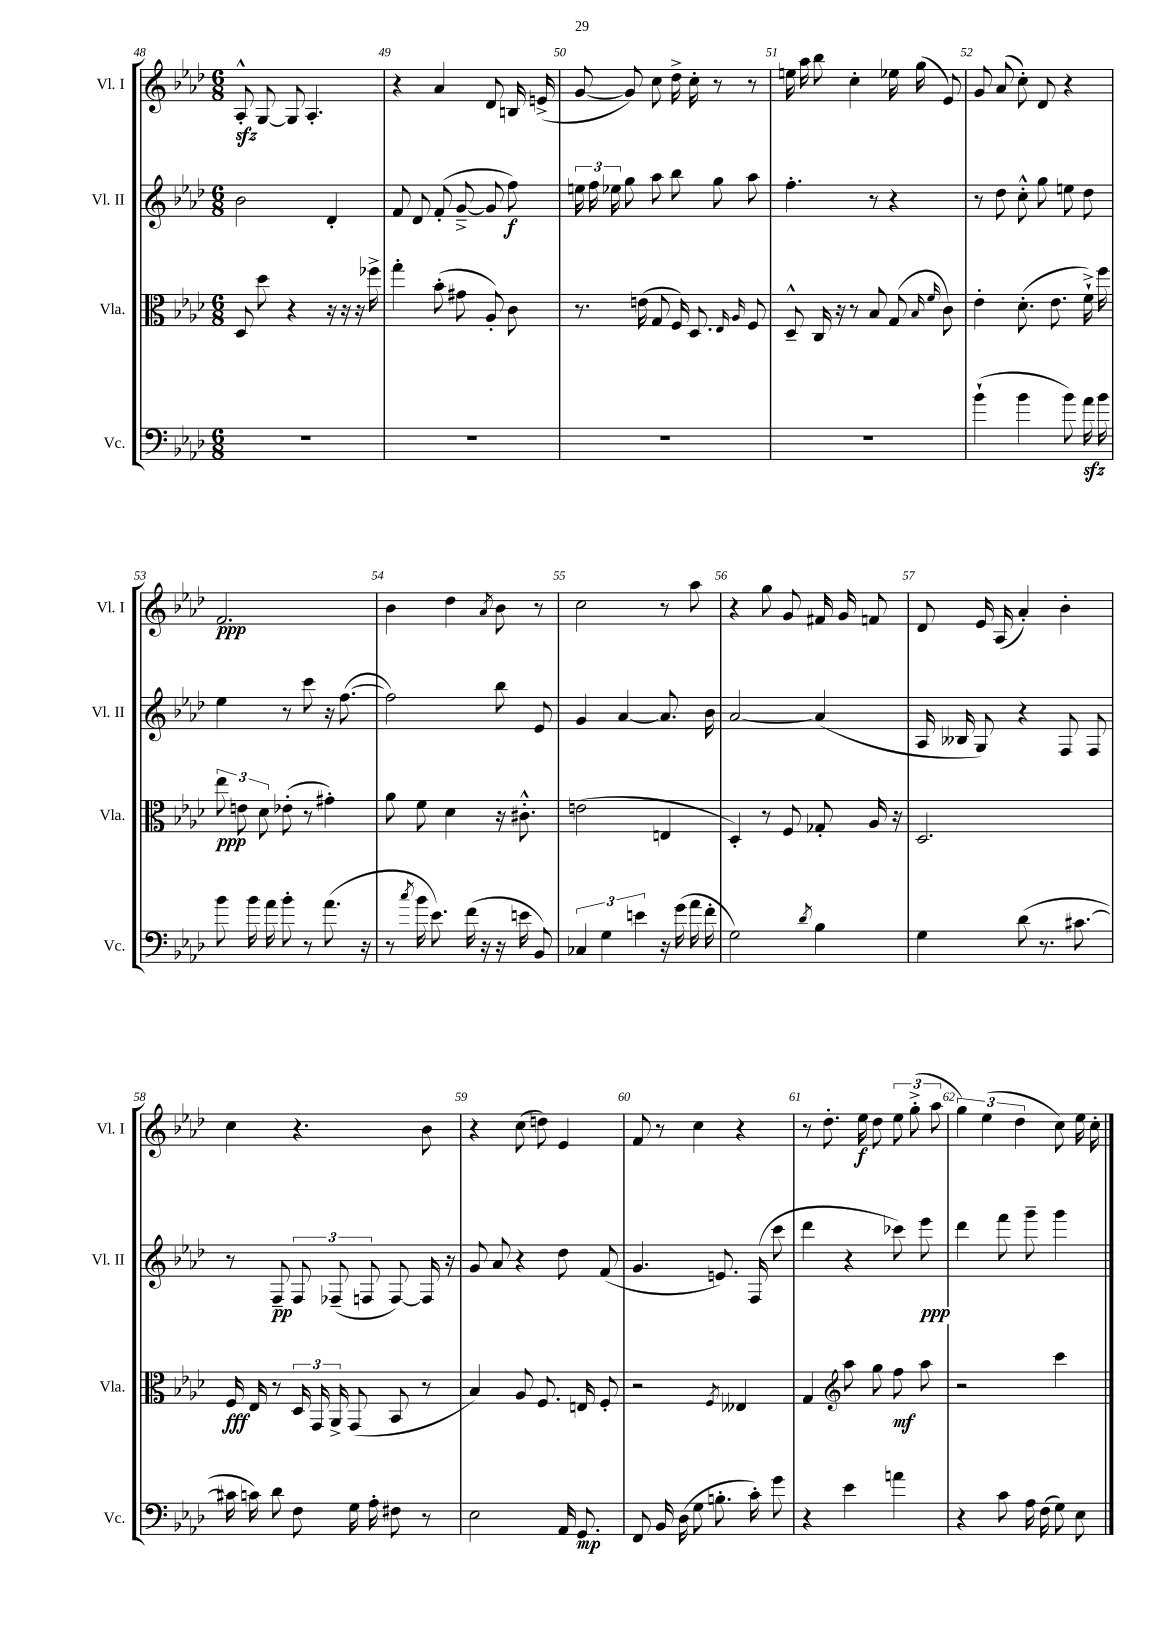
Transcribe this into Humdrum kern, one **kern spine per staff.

**kern	**kern	**kern	**kern
*staff4	*staff3	*staff2	*staff1
*clefF4	*clefC3	*clefG2	*clefG2
*k[b-e-a-d-]	*k[b-e-a-d-]	*k[b-e-a-d-]	*k[b-e-a-d-]
*M6/8	*M6/8	*M6/8	*M6/8
2.r	8D-/	2b-\	8A-'^^/
.	8dd-\	.	[8G/
.	4r	.	8G/]
.	.	.	4.A-'/
.	16r	4d-'/	.
.	16r	.	.
.	16r	.	.
.	16ff-^\	.	.
=	=	=	=
2.r	4gg'\	8f/	4r
.	.	8d-/	.
.	(8b-'\	(8f'/	4a-/
.	8g#\	[8g~^/	.
.	8A-'/)	8g/]	8d-/
.	8c\	8ff\)	16B/
.	.	.	(16e^/
=	=	=	=
2.r	8.r	24ee\	[8g/
.	.	24ff\	.
.	.	24ee-\	.
.	.	8gg\	8g/])
.	(16e\	.	.
.	8G/	8aa-\	8cc\
.	16F/)	8bb-\	16dd-^\
.	8.D-/	.	16cc'\
.	.	8gg\	8r
.	16qqE-/	.	.
.	16qqA-/	.	.
.	8F/	8aa-\	8r
=	=	=	=
2.r	8D-~^^/	4.ff'\	16ee\
.	.	.	16aa-\
.	16C/	.	8bb-\
.	16r	.	.
.	8r	.	4cc'\
.	8B-/	8r	.
.	(8G/	4r	16ee-\
.	.	.	(16gg\
.	16qqB-/	.	.
.	16qqf/	.	.
.	8c\)	.	8e-/)
=	=	=	=
(4b-`\	4e-'\	8r	8g/
.	.	8dd-\	(8a-/
4b-\	(8.d-'\	8cc'^^\	8cc'\)
.	.	8gg\	8d-/
.	8.e-\	.	.
8b-\)	.	8ee\	4r
16a-\	16f`^\)	8dd-\	.
16b-\	16ff\	.	.
=	=	=	=
8b-\	12ee-\	4ee-\	2.f/
.	12e\	.	.
16b-\	.	.	.
.	12d-\	.	.
16a-\	.	.	.
8b-'\	(8e-'\	8r	.
8r	8r	8ccc\	.
(8.a-\	4g#'\)	16r	.
.	.	([8.ff\	.
16r	.	.	.
=	=	=	=
8r	8a-\	2ff\])	4b-\
8qcc/	.	.	.
16b-\	8f\	.	.
8.e-\)	.	.	.
.	4d-\	.	4dd-\
(16f\	.	.	.
16r	.	.	.
.	.	.	8qa-/
16r	16r	8bb-\	8b-\
16e\	8.c#'^^\	.	.
8BB-/)	.	8e-/	8r
=	=	=	=
6C-/	(2e\	4g/	2cc\
6G\	.	.	.
.	.	[4a-/	.
6e\	.	.	.
16r	4E/	8.a-/]	8r
(16g\	.	.	.
16a-\	.	.	8aa-\
16f'\	.	16b-\	.
=	=	=	=
2G\)	4D-'/)	[2a-/	4r
.	8r	.	8gg\
.	8F/	.	8g/
8qd-/	.	.	.
4B-\	8G-'/	(4a-/]	16f#/
.	.	.	16g/
.	16A-/	.	8f/
.	16r	.	.
=	=	=	=
4G\	2.D-/	16A-/	8d-/
.	.	16B--/	.
.	.	8G/)	16e-/
.	.	.	(16A-/
(8d-\	.	4r	4a-'/)
8.r	.	.	.
.	.	8F/	4b-'\
[8.c#\	.	.	.
.	.	8F/	.
=	=	=	=
16c#\]	16F/	8r	4cc\
16c\)	16E-/	.	.
8d-\	8r	8F~/	.
8F\	24D-/	12F/	4.r
.	24GG/	.	.
.	24AA-^/	(12F-~/	.
16G\	(8GG/	.	.
.	.	12F/	.
16A-'\	.	.	.
8F#\	8BB-/	[8F/)	.
8r	8r	16F/]	8b-\
.	.	16r	.
=	=	=	=
2E-\	4B-/)	8g/	4r
.	.	8a-/	.
.	8A-/	4r	(8cc\
.	8.F/	.	8dd\)
16AA-/	.	8dd-\	4e-/
8.GG/	16E/	.	.
.	8F'/	(8f/	.
=	=	=	=
8FF/	2r	4.g/	8f/
16BB-/	.	.	8r
(16D-\	.	.	.
8G\	.	.	4cc\
8.B'\	.	8.e/)	.
.	8qF/	.	.
.	4E--/	.	4r
16c'\)	.	(16F/	.
8g\	.	8ccc\	.
=	=	=	=
4r	4G/	4ddd-\	8r
.	.	.	8.dd-'\
*	*clefG2	*	*
4e-\	8aa-\	4r	.
.	.	.	16ee-\
.	8gg\	.	8dd-\
4a\	8ff\	8ccc-\)	12ee-\
.	.	.	(12gg'^\
.	8aa-\	8eee-\	.
.	.	.	12aa-\
=	=	=	=
4r	2r	4ddd-\	6gg\)
.	.	.	(6ee-\
8c\	.	8fff\	.
.	.	.	6dd-\
16A-\	.	8ggg~\	.
(16F\	.	.	.
8G\)	4ccc\	4ggg\	8cc\)
8E-\	.	.	16ee-\
.	.	.	16cc'\
==	==	==	==
*-	*-	*-	*-
